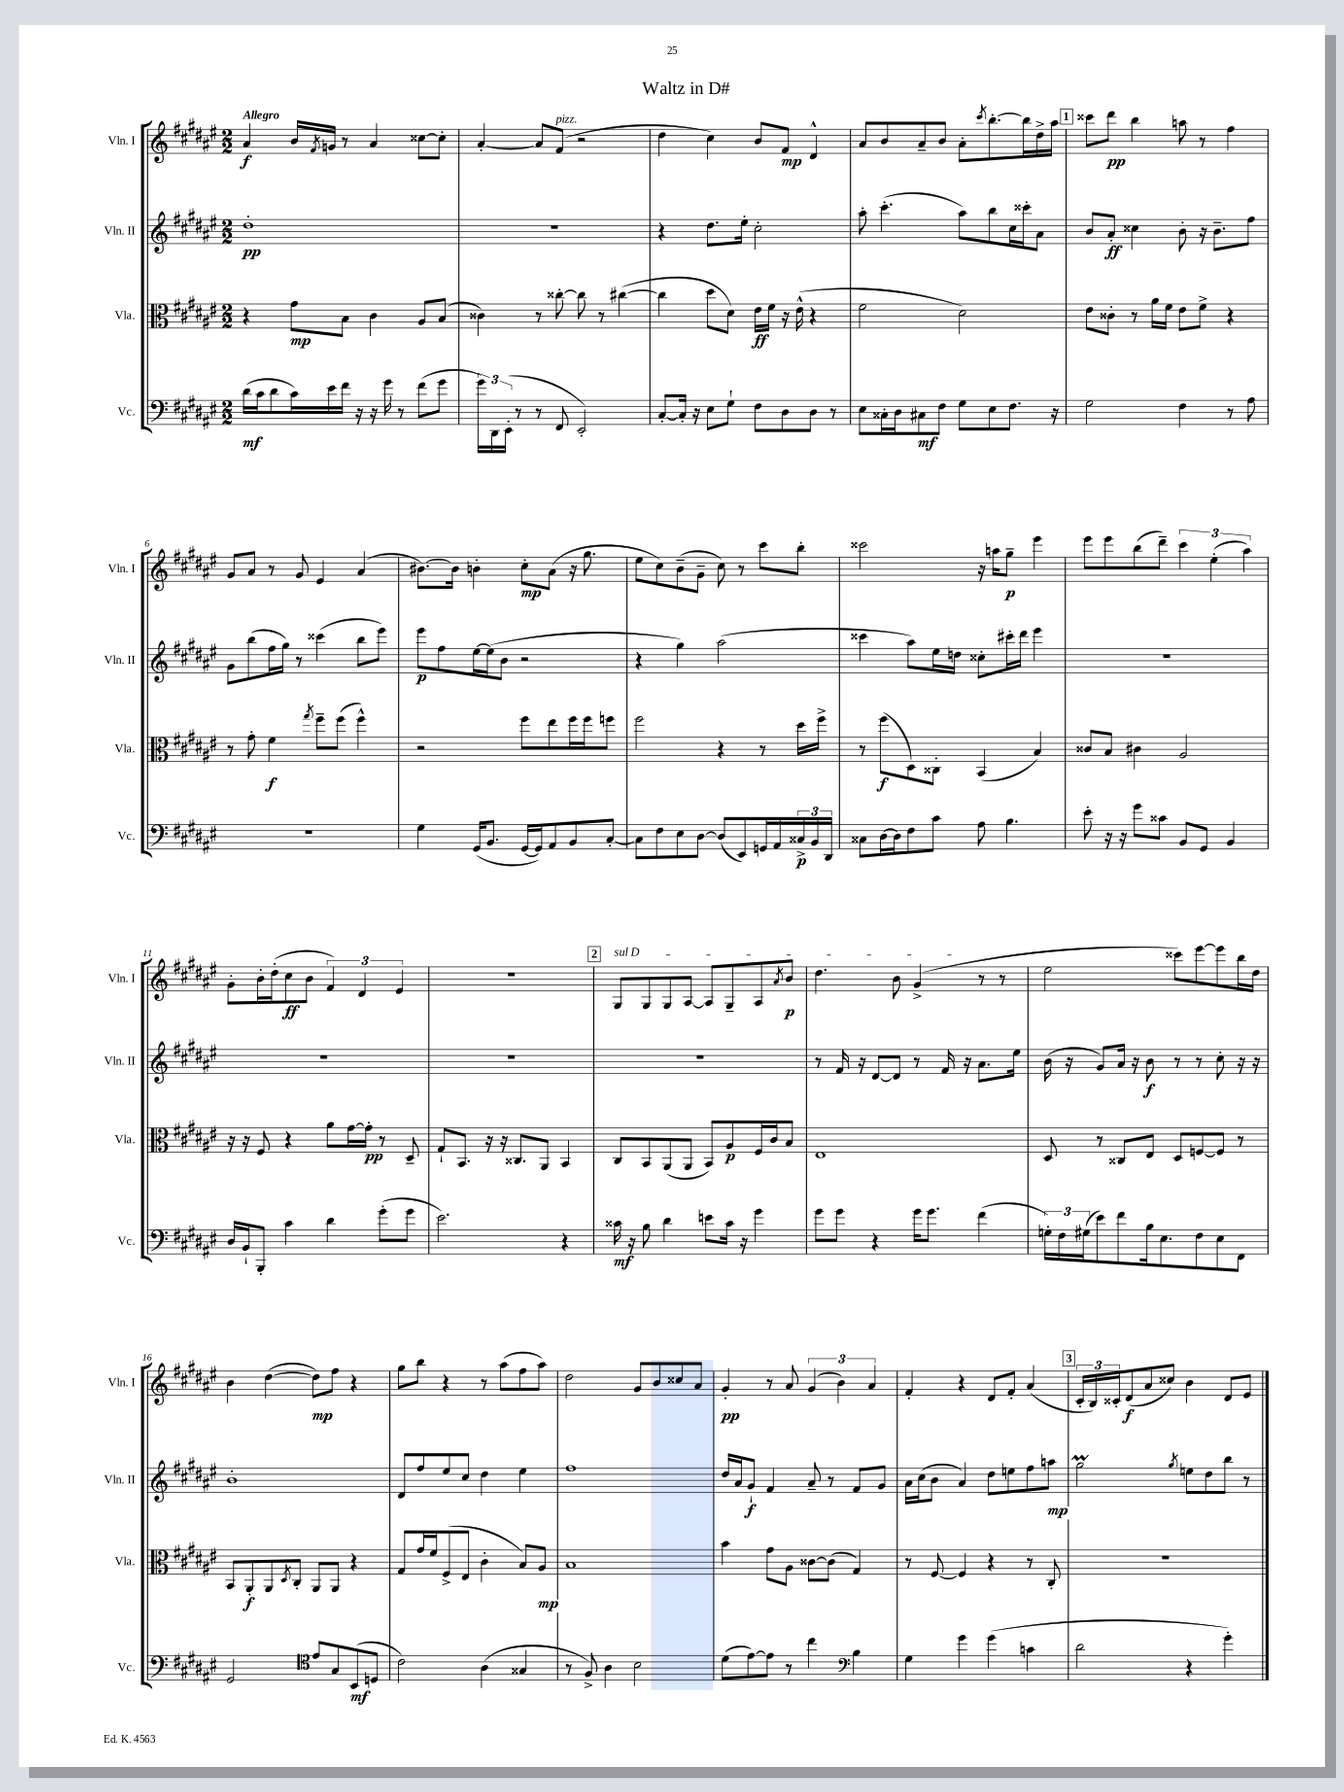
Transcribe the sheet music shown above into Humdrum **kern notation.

**kern	**kern	**kern	**kern
*staff4	*staff3	*staff2	*staff1
*clefF4	*clefC3	*clefG2	*clefG2
*k[f#c#g#d#a#e#]	*k[f#c#g#d#a#e#]	*k[f#c#g#d#a#e#]	*k[f#c#g#d#a#e#]
*M2/2	*M2/2	*M2/2	*M2/2
(16d#\LL	4r	1dd#'	4a#/
16c#\J	.	.	.
8d#\	.	.	.
16c#\L)	8g#\L	.	16b/LL
.	.	.	8qf#/
16e#\	.	.	16g/JJ
16f#\JJ	8B\J	.	8r
16r	.	.	.
16r	4c#\	.	4a#/
16g#\	.	.	.
8r	.	.	.
(8f#\L	8A#/L	.	[8cc##\L
8g#\J	(8B/J	.	8cc##'\]J
=	=	=	=
24g#\LL)	4c##\)	1r	[4a#'/
24DD#\	.	.	.
(24EE#'\JJ	.	.	.
8r	.	.	.
8r	8r	.	8a#/]L
8FF#/	[8cc##'\	.	(8f#/J
2EE#'/)	8cc##\]	.	2r
.	8r	.	.
.	([4cc#\	.	.
=	=	=	=
[8C#'/L	4cc#\]	4r	4dd#\
16C#'/]Jk	.	.	.
16r	.	.	.
8E#\L	8dd#\L	8.dd#\L	4cc#\)
8G#`\J	8d#\J)	.	.
.	.	16ee#'\Jk	.
8F#\L	16e#\LL	2cc#'\	8b/L
.	16f#\JJ	.	.
8D#\	16r	.	8f#/J
.	(16e#^^\	.	.
8D#\J	4r	.	4d#^^/
8r	.	.	.
=	=	=	=
8E#\L	2f#\	8aa#'\	8a#/L
16C##'\L	.	(4.ccc#'\	8b/
16D#\J	.	.	.
8C#\	.	.	8a#~/
8F#\J	.	.	8b/J
8G#\L	2d#\)	8aa#\L)	8a#'\L
.	.	.	8qccc#/
8E#\	.	8bb\	[8.bb'\
8.F#\J	.	16cc#\L	.
.	.	16ccc##'\J	16bb\]L
.	.	8a#\J	16dd#^\
16r	.	.	16aa#\JJ
=	=	=	=
2G#\	8e#\L	8b/L	8ccc##\L
.	8c##'\J	8a#'/J	8ddd#\J
.	8r	4cc##\	4bb\
.	16a#\LL	.	.
.	16f#\JJ	.	.
4F#\	8e#\L	8b'\	8aa\
.	8f#^\J	16r	8r
.	.	8.b~\L	.
8r	4r	.	4ff#\
8A#\	.	8ff#\J	.
=	=	=	=
1r	8r	8g#\L	8g#/L
.	8g#'\	(8bb\	8a#/J
.	4f#\	16ff#\L	8r
.	.	16gg#\JJ)	.
.	.	8r	8g#/
.	8qgg#/	.	.
.	8ff#~\L	(4ccc##\	4e#/
.	(8ff#\J	.	.
.	4ff#^^\)	8bb\L	(4a#/
.	.	8eee#\J)	.
=	=	=	=
4G#\	2r	8eee#\L	[8.b#\L)
.	.	8ff#\	.
.	.	.	16b#\]Jk
(16GG#/LK	.	[16ee#\L	4b'\
8.BB/J	.	(16ee#\]J	.
.	.	8b\J	.
[16GG#/LL	8ff#\L	2r	8cc#'\L
16GG#/]J)	.	.	.
8AA#/	8ee#\	.	(8a#\J
8BB/	16ff#\L	.	16r
.	16ff#\J	.	8.gg#\
[8C#'/J	8ff\J	.	.
=	=	=	=
8C#\]L	2ff#\	4r	8ee#\L
8F#\	.	.	8cc#\)
8E#\	.	4gg#\)	(8b~\
[8D#\J	.	.	8g#~\J
(8D#/]L	4r	(2aa#\	8cc#\)
8EE#/)	.	.	8r
16GG/L	8r	.	8ccc#\L
16AA#/	.	.	.
24C##^/	16dd#\LL	.	8bb'\J
24BB/	.	.	.
.	16ff#^\JJ	.	.
24DD#/JJ	.	.	.
=	=	=	=
8C##\L	8r	4ccc##\	2ccc##\
[16D#\L	(8ff#\L	.	.
16D#\]J	.	.	.
8F#\	8D#\)	8aa#\L)	.
8c#\J	8C##'\J	16ee#\L	.
.	.	16dd\JJ	.
8A#\	(4BB/	8cc##'\L	16r
.	.	.	16aa\LK
4.B\	.	16ccc#'\L	8gg#~\J
.	.	16ddd#\JJ	.
.	4B/)	4eee#\	4eee#\
=	=	=	=
8e#'\	8c##/L	1r	8eee#\L
16r	8B/J	.	8eee#\
16r	.	.	.
8g#\L	4c#\	.	(8bb\
8c##\J	.	.	8ddd#~\J)
8BB/L	2A#/	.	6ccc#\
8GG#/J	.	.	.
.	.	.	(6ee#'\
4BB/	.	.	.
.	.	.	6aa#\)
=	=	=	=
16D#/LL	16r	1r	8g#'\L
16BB`/J	16r	.	.
8BBB'/J	8F#/	.	16b'\L
.	.	.	(16dd#'\J
4c#\	4r	.	8cc#\
.	.	.	8b\J
4d#\	8a#\L	.	6f#/)
.	[16g#\L	.	.
.	.	.	6d#/
.	16g#'\]JJ	.	.
(8g#'\L	8r	.	.
.	.	.	6e#/
8g#\J	8D#~/	.	.
=	=	=	=
2.e#\)	8G#`/L	1r	1r
.	8.BB/J	.	.
.	16r	.	.
.	16r	.	.
.	8.C##/L	.	.
.	8AA#/J	.	.
4r	4BB/	.	.
=	=	=	=
16c##\	8C#/L	1r	8G#/L
16r	.	.	.
8B\	8BB/	.	8G#/
4d#\	(8AA#/	.	8G#/
.	8AA#/J	.	[8A#/J
8e\L	8BB/L)	.	8A#/]L
16c##\Jk	8A#/	.	8G#~/
16r	.	.	.
4g#\	16F#/L	.	8A#/
.	16c#/J	.	.
.	.	.	8qa#/
.	8B/J	.	8b/J
=	=	=	=
8g#\L	1E#	8r	4.dd#\
8g#\J	.	16f#/	.
.	.	16r	.
4r	.	[8d#/L	.
.	.	8d#/]J	8b\
16g#\LK	.	8r	(4g#^/
8.g#\J	.	.	.
.	.	16f#/	.
.	.	16r	.
(4f#\	.	8.a#\L	8r
.	.	.	8r
.	.	16ee#\Jk	.
=	=	=	=
24G'\LL)	8D#/	(16b\	2ee#\
24F#\	.	.	.
.	.	16r	.
(24G#\J	.	.	.
8e#\)	8r	8g#/L)	.
8f#\	8C##/L	16a#/Jk	.
.	.	16r	.
16B\k	8E#/J	8b\	.
8.E#\	.	.	.
.	8D#/L	8r	8ccc##\L)
8F#\	[8F/	8r	[8eee#\
8E#\	8F/]J	8cc#'\	8eee#\]
8FF#\J	8r	16r	16bb\L
.	.	16r	16dd#\JJ
=	=	=	=
2GG#/	8BB/L	1b'	4b\
.	8AA#'/	.	.
.	8AA#/	.	([4dd#\
.	8qD#/	.	.
.	8C#'/J	.	.
*clefC4	*	*	*
8e#/L	8AA#/L	.	8dd#\]L)
8G#/	8AA#/J	.	8ff#\J
(8BB/	4r	.	4r
8D/J	.	.	.
=	=	=	=
2c#\)	8G#/L	8d#/L	8gg#\L
.	16g#/L	8ff#/	8bb\J
.	16f#/J	.	.
.	(8F#^/	8ee#/	4r
.	8E#/J	8cc#/J	.
(4A#\	4c#'\	4dd#\	8r
.	.	.	(8aa#\L
4G##/	8B/L)	4ee#\	8ff#\
.	8A#/J	.	8aa#\J)
=	=	=	=
8r	1B	1ff#	2dd#\
8F#^/)	.	.	.
4A#\	.	.	.
2B\	.	.	8g#/L
.	.	.	8b/
.	.	.	8cc##/
.	.	.	8a#/J
=	=	=	=
(8d#\L	4b\	16dd#/LL	4g#'/
.	.	16a#/J	.
[8e#\)	.	8g#`/J	.
8e#\]J	8g#\L	4f#/	8r
8r	8A#\J	.	8a#/
4cc#\	[8c##\L	8a#~/	(6g#/
.	(8c##\]J	8r	.
.	.	.	6b\)
*clefF4	*	*	*
4B\	4G#/)	8f#/L	.
.	.	.	6a#/
.	.	8g#/J	.
=	=	=	=
4G#\	8r	16a#\LL	4f#'/
.	.	(16cc#\J	.
.	[8F#/	8b\J	.
4g#\	4F#/]	4a#/)	4r
(4g#\	4r	8dd#\L	8d#/L
.	.	8ee\	8f#'/J
4c\	8r	8ff#\	(4a#/
.	8C#'/	8aa\J	.
=	=	=	=
2d#\	1r	2gg#\	24c#'/LL
.	.	.	24B/)
.	.	.	24c##'/J
.	.	.	(8d#/
.	.	.	8a#/
.	.	.	8cc##/J)
.	.	8qgg#/	.
4r	.	8ee\L	4b\
.	.	8dd#\	.
4g#'\)	.	8bb\J	8d#/L
.	.	8r	8e#/J
==	==	==	==
*-	*-	*-	*-
